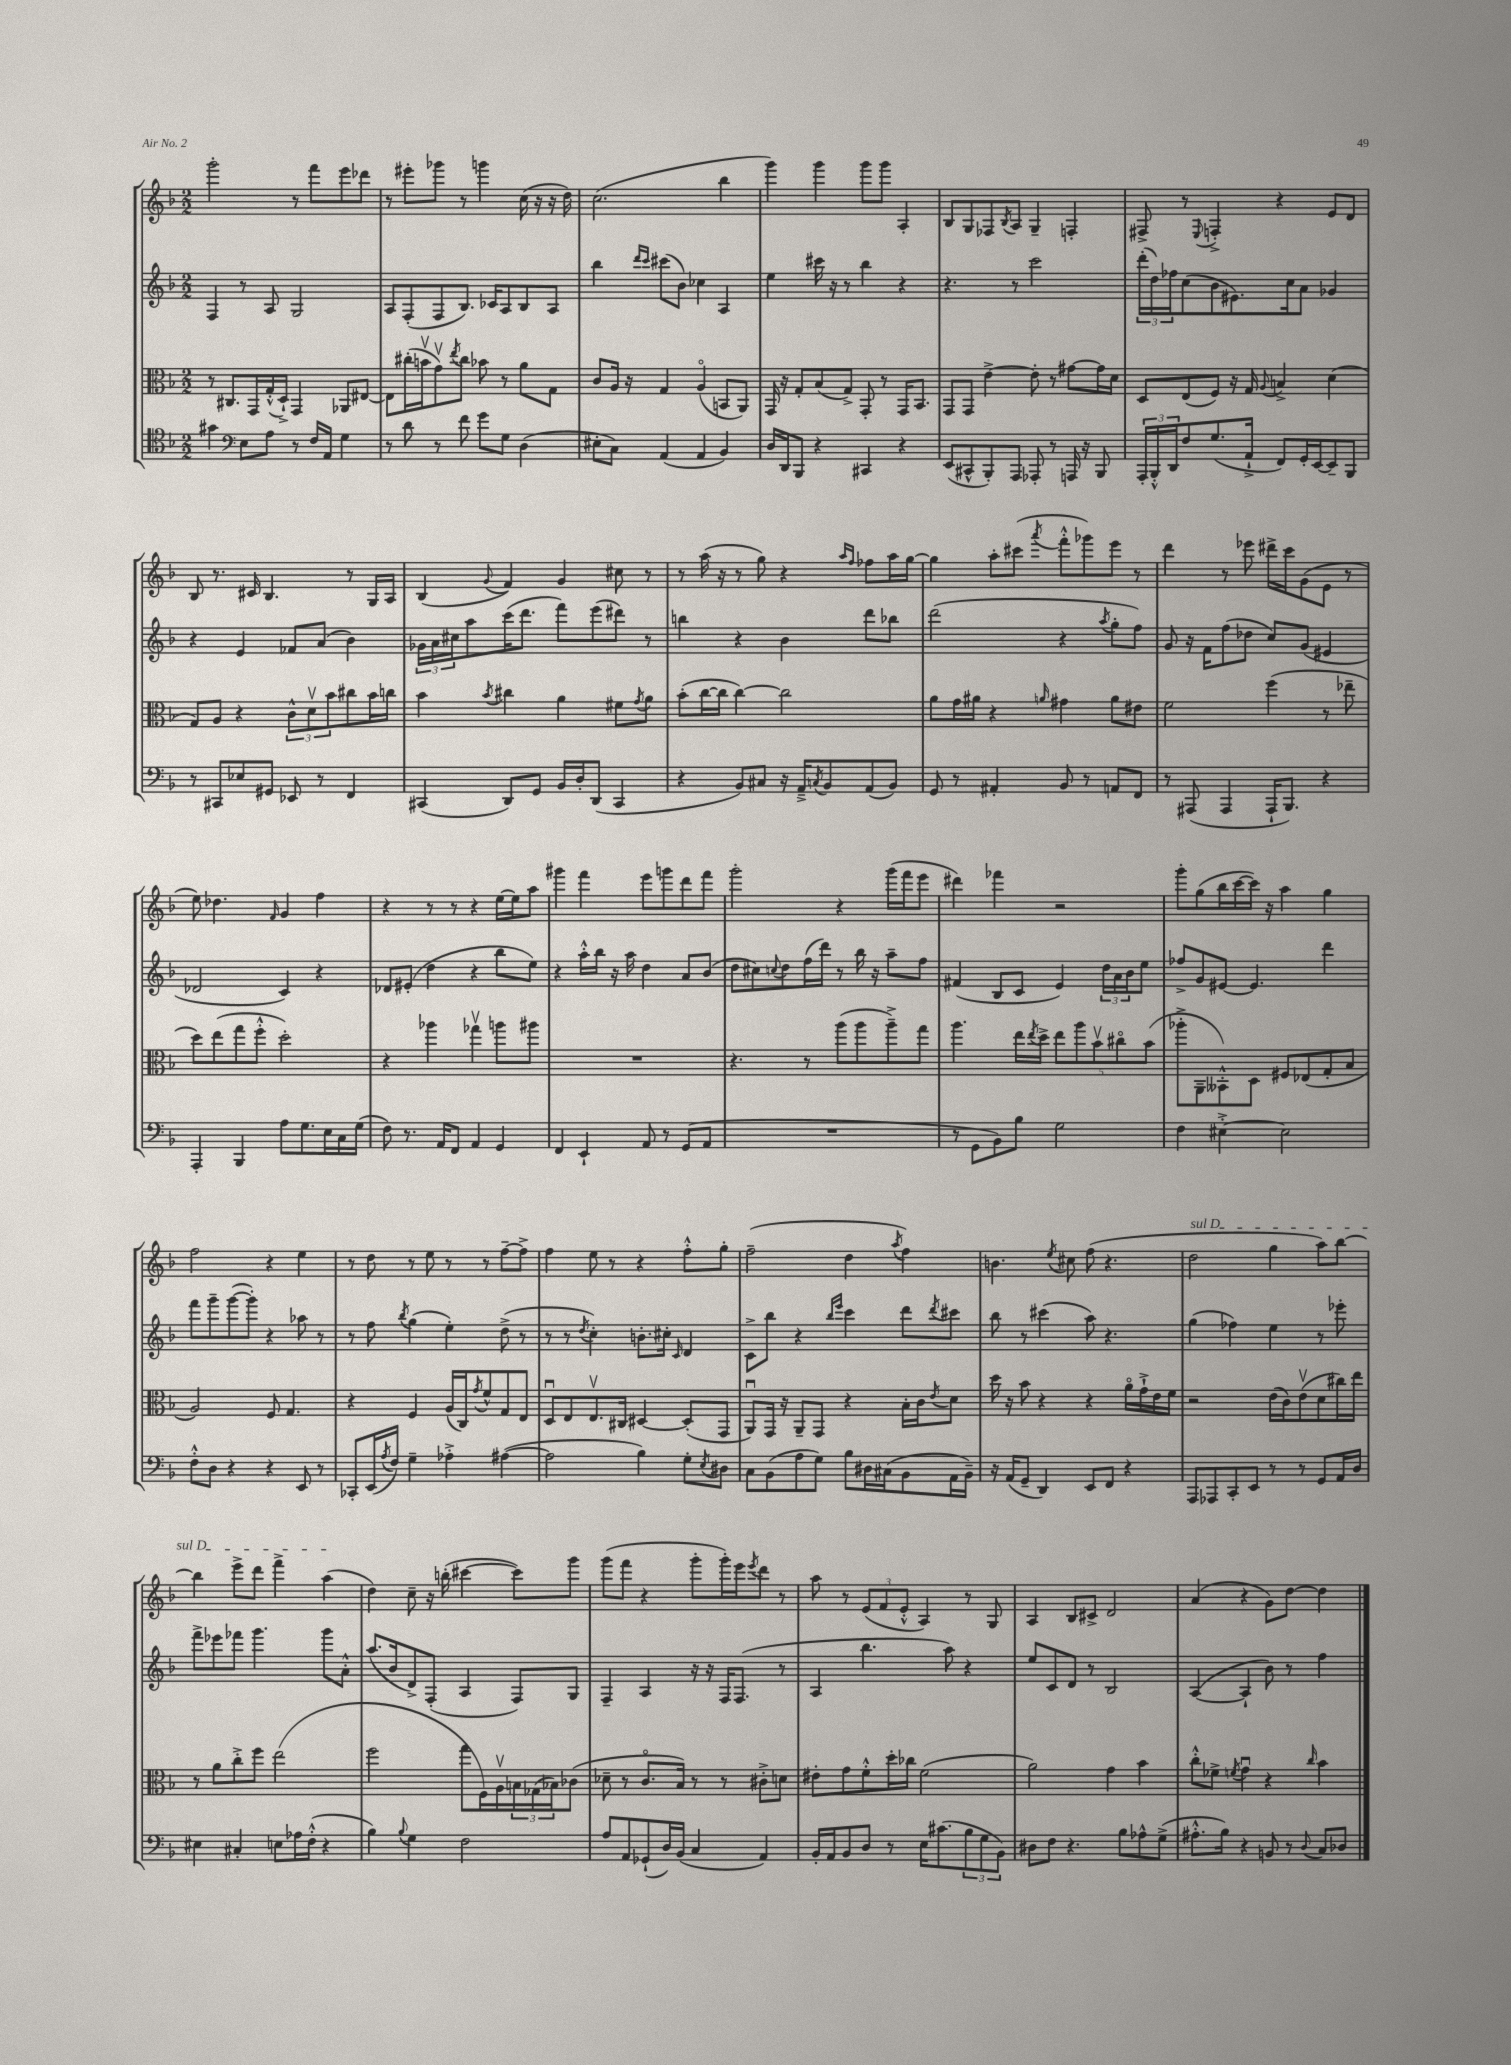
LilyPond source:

<<
\new StaffGroup <<
\new Staff = "s0" {
    \clef treble \key f \major \numericTimeSignature \time 2/2
    g'''2-. r8 f'''8 e'''8 des'''8 |
    r8 eis'''8-. ges'''8 r8 g'''4 c''16( r16 r16 d''16) |
    c''2.( bes''4 |
    g'''4) g'''4 g'''8 g'''8 a4-. |
    bes8 g8 fes8 \acciaccatura { bes8 } a8 g4-- f4-. |
    fis8-> r8 \appoggiatura { e8 } f4-.-> r4 e'8 d'8 |
    bes8 r8. cis'16 bes4. r8 g16 a16 |
    bes4( \appoggiatura { g'8 } f'4) g'4 cis''8 r8 |
    r8 a''16( r16 r8 g''8) r4 \grace { a''16 f''16 } fes''8 a''16 g''16~ |
    g''4 a''8-. cis'''8( \acciaccatura { a'''8 } f'''8-.-^ ges'''8) e'''8 r8 |
    d'''4 r8 ees'''8 dis'''16-> c'''16 g'8( e'8 r8 |
    e''8) des''4. \grace { f'16 } g'4 f''4 |
    r4 r8 r8 r4 e''16~ e''16 a''8 |
    gis'''4 f'''4 e'''8 g'''8 d'''8 f'''8 |
    g'''2-. r4 g'''16( f'''16 e'''8 |
    dis'''4) fes'''4 r2 |
    g'''8-. g''8( bes''16 c'''16~ c'''16) r16 a''4 g''4 |
    f''2 r4 e''4 |
    r8 d''8 r8 e''8 r8 r8 f''8~-- f''8-> |
    f''4 e''8 r8 r4 f''8-.-^ g''8-. |
    f''2--( d''4 \acciaccatura { a''8 } f''4) |
    b'4. \acciaccatura { e''8 } cis''8 f''8( r4. |
    \once \override TextSpanner.bound-details.left.text = \markup { \italic "sul D" } d''2\startTextSpan g''4 a''8) bes''8~ |
    bes''4 e'''8-> d'''8 f'''4-> a''4\stopTextSpan( |
    d''4) c''8-- r16 b''16-.( cis'''4~ cis'''8) g'''8 |
    g'''8( f'''8 r4 g'''8-. g'''16-.) e'''16 \acciaccatura { e'''8 } d'''8 r8 |
    a''8 r8 \tuplet 3/2 { e'8( f'8 e'8-.-^ } a4) r8 g8 |
    a4 bes8 cis'8-> d'2 |
    a'4( r4 g'8) d''8~ d''4 \bar "|." |
}
\new Staff = "s1" {
    \clef treble \key f \major \numericTimeSignature \time 2/2
    f4 r8 a8 g2 |
    a8 f8-.( f8 bes8.) ces'16 a8 bes8 a8 |
    bes''4 \grace { d'''16 c'''16 } cis'''8( bes'8) ces''4 a4 |
    e''4 cis'''16 r16 r8 bes''4 r4 |
    r4. r8 c'''2 |
    \tuplet 3/2 { d'''16-.( d''16) fes''16 } c''8( bes'8 eis'8.) c''16 a'8 ges'4 |
    r4 e'4 fes'8 a'8( bes'4) |
    \tuplet 3/2 { ges'16 a'16 cis''16 } a''8 c'''16( d'''8. f'''8) e'''8( dis'''8) r8 |
    b''4 r4 bes'4 d'''8 bes''8 |
    d'''2( r4 \acciaccatura { a''8 } g''8-. f''8) |
    g'8 r16 f'16 f''8( des''8 c''8) g'8( eis'4 |
    des'2 c'4) r4 |
    des'8 eis'8-.( d''4 r4 bes''8 e''8) |
    r4 a''16-.-^ bes''16 r16 a''16 d''4 a'8 bes'8( |
    d''8 cis''8) \appoggiatura { c''8 } d''8 f''16( d'''16) r8 bes''16 r16 a''8-- f''8 |
    fis'4( bes8 c'8 e'4) \tuplet 3/2 { d''16 a'16 bes'16 } e''8 |
    fes''8-> g'8 eis'8~ eis'4. d'''4 |
    f'''8 g'''8-- g'''8~( g'''8-.) r4 aes''8 r8 |
    r8 f''8 \acciaccatura { bes''8 } g''4( e''4-.) d''8->( r8 |
    r8 r8 \acciaccatura { d''8 } c''4-.) b'8.-. cis''16-. \grace { c'16 } d'4 |
    c'8-> bes''8 r4 \grace { bes''16 e'''16 } c'''4 d'''8 \acciaccatura { d'''8 } cis'''8 |
    bes''8 r8 cis'''4( a''8) r4. |
    g''4( fes''4) e''4 r8 ees'''8-. |
    f'''8-> ees'''8 fes'''8 g'''4. g'''8 a'8-.-^ |
    a''8.( bes'16 d'8->) f8-.( a4 f8) g8 |
    f4-- a4 r16 r16 f16 f8.( r8 |
    a4 bes''4. a''8) r4 |
    e''8 c'8 d'8 r8 bes2 |
    a4~( a4-! bes'8) r8 f''4 \bar "|." |
}
\new Staff = "s2" {
    \clef alto \key f \major \numericTimeSignature \time 2/2
    r8 cis8. g,16 g16-.-^( d16-!->) g,4 aes,8 eis8~ |
    eis8 cis''16-.( b'16\upbow g'8\upbow) \acciaccatura { e''8 } cis''8 bes'8 r8 a'8 g8 |
    c'8 a16 r16 g4 a4\flageolet( b,8 a,8) |
    g,16 r16 g8-. bes8( g8->) g,8-. r8 g,16 bes,8. |
    g,8 g,8 e'4~-> e'8-. r8 gis'8~ gis'16 d'16 |
    d8 e8( f8) r16 g16 \appoggiatura { a8 } b4-> d'4( |
    g8) a8 r4 \tuplet 3/2 { c'8-^ d'8\upbow bes'8 } cis''8 bes'16 c''16 |
    bes'4 \acciaccatura { bes'8 } cis''4 a'4 fis'8 \acciaccatura { g'8 } a'8 |
    bes'8-.( c''16~ c''16 c''4~) c''2 |
    a'8 g'16 ais'16 r4 \grace { a'16 } gis'4 a'8 eis'8 |
    f'2 f''4( r8 ees''8-- |
    d''8) e''8( g''8 f''8-.-^ d''2-.) |
    r4 aes''4 ges''4\upbow a''8 ais''8 |
    R1 |
    r4. r8 a''8( a''8 a''8--->) g''8 |
    a''4. e''16 \acciaccatura { e''8 } d''16-> \tuplet 5/4 { e''8 a''8 bes'8\upbow cis''8\flageolet bes'8( } |
    aes''8-.-> a,8-- beses,8-.-^) d8 fis8 ees8( g8-. bes8 |
    a2) f8 g4. |
    r4 f4 a16( c16) \acciaccatura { g'8 } f'8-^ g8 e8 |
    d8\downbow e8 e8.\upbow cis16 dis4~ dis8-.( g,8 |
    a,8\downbow) g,16 r16 a,8-- g,8 r4 bes16-. c'16 \acciaccatura { e'8 } d'8 |
    d''16 r16 bes'8 r4 r4 a'16\flageolet g'16-!-> e'16 f'16 |
    r2 e'16( c'16) e'8\upbow( d'8 cis''16) e''16 |
    r8 a'8 c''8-.-> f''8 e''2( |
    f''2 g''8 f16) a16\upbow \tuplet 3/2 { b16 ges16( bes16) } ces'8( |
    des'8-- r8 c'8.\flageolet bes16) r8 r8 cis'8-.-> d'8 |
    eis'8-. g'8 f'8-.-^ d''16-. ces''16 f'2( |
    a'2) g'4 bes'4 |
    c''8-.-^ fes'8-> \acciaccatura { f'8 } g'4\downbow r4 \grace { c''16 } bes'4 \bar "|." |
}
\new Staff = "s3" {
    \clef tenor \key f \major \numericTimeSignature \time 2/2
    gis'4 \clef bass e8 a8 r8 f16 a,16 g4 |
    r8 d'8 r8 f'8 g'8 g8 d4( |
    eis8-. c8) a,4( a,4 bes,4) |
    d16 d,16 bes,,8 r4 cis,4 r4 |
    e,8( cis,8-^ bes,,8-.) a,,8 aes,,8-. r8 a,,16 r16 bes,,8 |
    \tuplet 3/2 { a,,16-. bes,,16-.-^ d,16 } f8 g8.( a,16-!-> f,8) g,16-. e,16~ e,8-- bes,,8 |
    r8 cis,8 ees8 gis,8 ees,8 r8 f,4 |
    cis,4( d,8) g,8 bes,16 d16-. d,8( cis,4 |
    r4 bes,8) cis8 r16 a,16---> \acciaccatura { c8 } bes,8 a,8( bes,8) |
    g,8 r8 ais,4-. bes,8 r8 a,8 f,8 |
    r8 ais,,8( ais,,4 ais,,16-! bes,,8.) r4 |
    a,,4-. bes,,4 a8 g8. e16 c16 g16( |
    f8) r8. a,16 f,8 a,4 g,4 |
    f,4 e,4-! a,8 r8 g,8( a,8 |
    R1 |
    r8 g,8 bes,8) bes8 g2 |
    f4 eis4~-.-> eis2 |
    f8-.-^ d8 r4 r4 e,8 r8 |
    ces,8-. e,16( \acciaccatura { a8 } f16) g4-- aes4-.-> ais4~( |
    ais2 bes4) g8-. \acciaccatura { e8 } dis8 |
    c8 bes,8( a8 g8) bes8 dis16 cis16( bes,8 a,16 bes,16--) |
    r16 a,16( g,8-- d,4) e,8 f,8 r4 |
    a,,8 aes,,8 c,8-. e,8 r8 r8 g,8 a,16 d16 |
    eis4 cis4-. e8 aes16 f16-.-^( r4 |
    bes4) \appoggiatura { bes8 } g4 f2 |
    a8 a,8 ges,8-!( d16) bes,16( c4 a,4) |
    bes,16-. a,16 bes,8 d8 r8 e16 cis'8.( \tuplet 3/2 { bes8 g8 bes,8) } |
    dis8 f8 r4. bes8 aes8-^ g8->( |
    ais8.-.-^ bes16) r4 b,8 r8 \appoggiatura { d8 } c8 des8 \bar "|." |
}
>>
>>
\layout { \context { \Score \remove "Bar_number_engraver" } }
